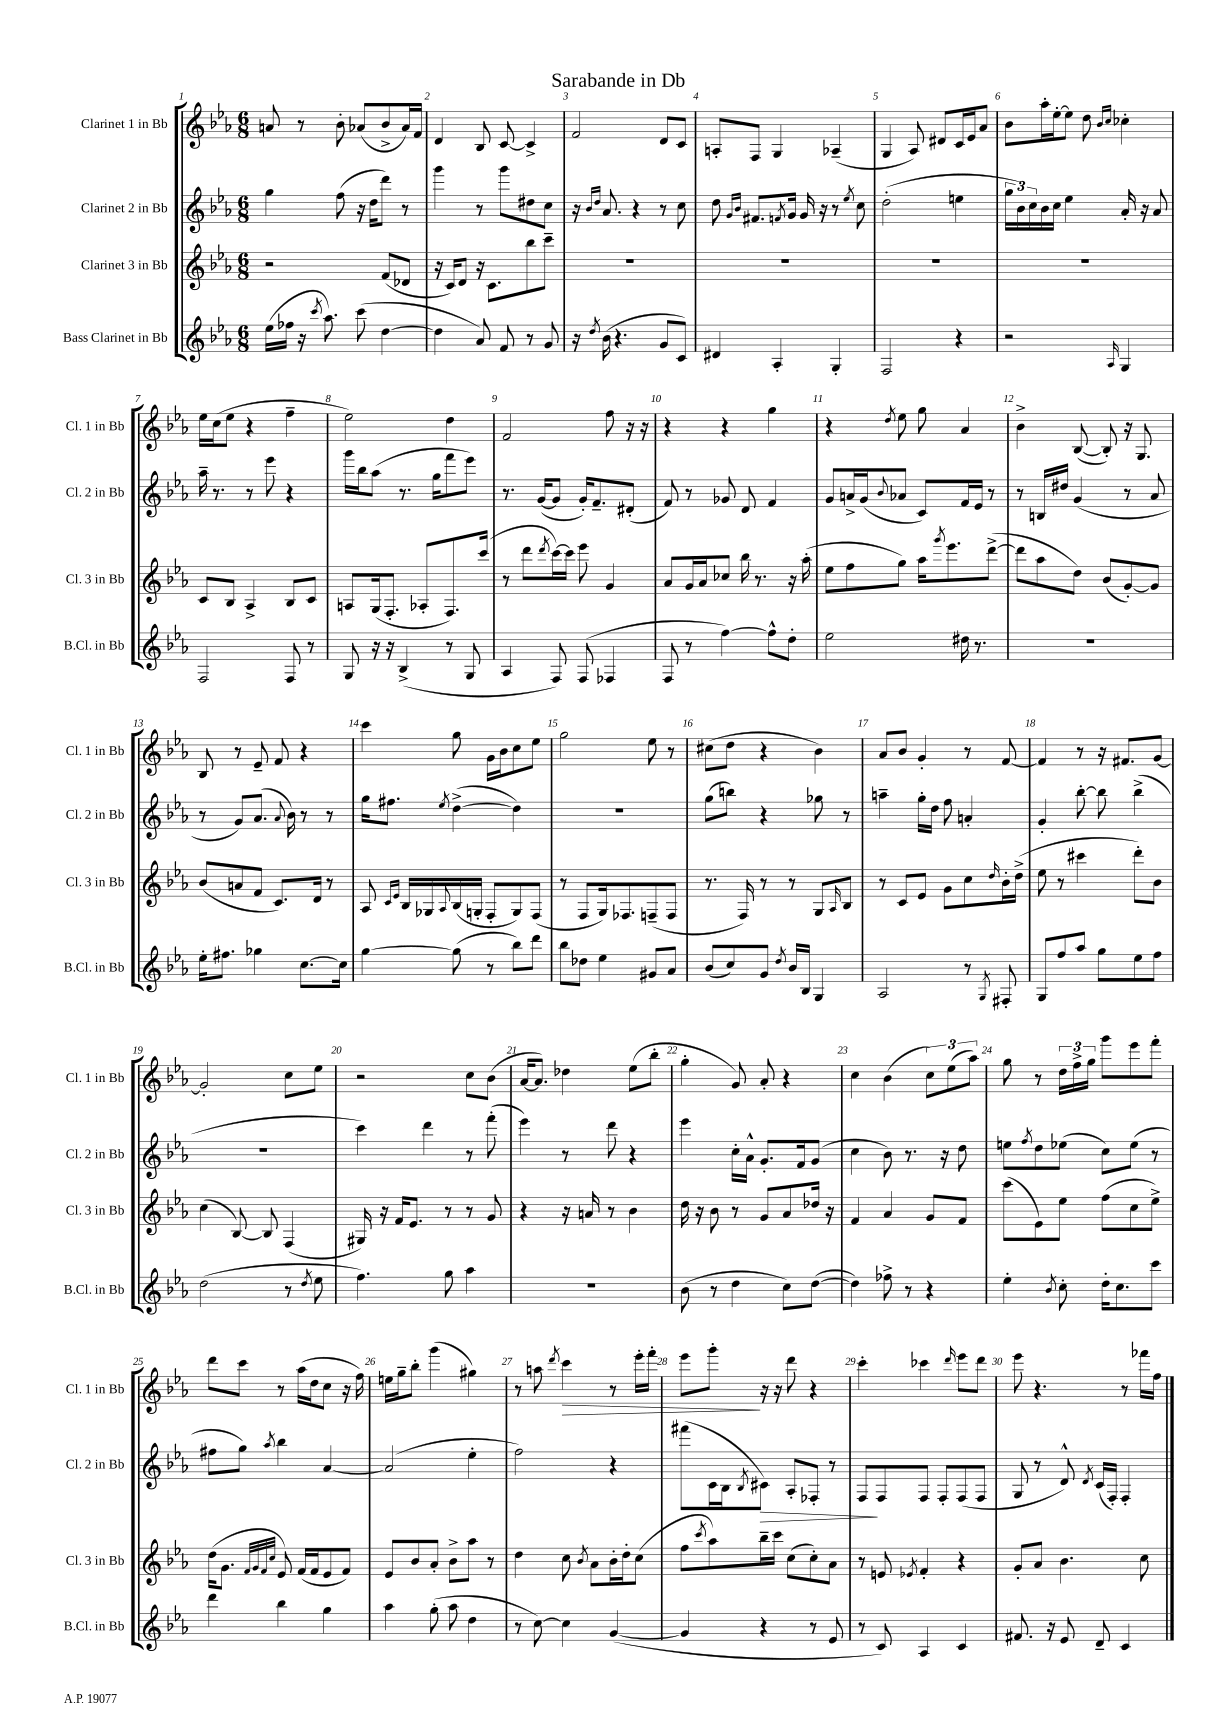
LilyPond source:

\header { title = "Sarabande in Db" }
<<
\new StaffGroup <<
\new Staff = "s0" \with { instrumentName = "Clarinet 1 in Bb" shortInstrumentName = "Cl. 1 in Bb" } {
    \clef treble \key ees \major \numericTimeSignature \time 6/8
    a'8 r8 bes'8-. aes'8( bes'8-> aes'16) f'16 |
    d'4 bes8 c'8~ c'4-> |
    f'2 d'8 c'8 |
    a8-. f8 g4 aes4--( |
    g4 aes8) dis'8 c'16 ees'16 aes'8 |
    bes'8 aes''16-. ees''16~-. ees''8 d''8 \grace { bes'16 c''16 } ces''4-. |
    ees''16 c''16( ees''8 r4 f''4-- |
    ees''2) d''4 |
    f'2 f''8 r16 r16 |
    r4 r4 g''4 |
    r4 \acciaccatura { d''8 } ees''8 g''8 aes'4 |
    bes'4-> bes8~( bes8-.) r16 g8. |
    bes8 r8 ees'8-- f'8 r4 |
    c'''4 g''8 g'16 bes'16 c''8 ees''8 |
    g''2 ees''8 r8 |
    cis''8( d''8 r4 bes'4) |
    aes'8 bes'8 g'4-. r8 f'8~ |
    f'4 r8 r16 fis'8. g'8~ |
    g'2-. c''8 ees''8 |
    r2 c''8 bes'8( |
    aes'16~ aes'8.) des''4 ees''8( bes''8-. |
    g''4-. g'8) aes'8-. r4 |
    c''4 bes'4( \tuplet 3/2 { c''8) ees''8( aes''8) } |
    g''8 r8 \tuplet 3/2 { d''16 f''16-> g''16 } g'''8 ees'''8 f'''8-. |
    d'''8 c'''8 r8 aes''16( d''16 c''8 r16 f''16) |
    e''16 g''16-- bes''8-. g'''4( gis''4) |
    r8 a''8 \acciaccatura { d'''8 } c'''4\> r8 ees'''16-. f'''16-. |
    ees'''8 g'''8-.\! r16 r16 d'''8 r4 |
    c'''4-. ces'''4 \grace { d'''16 } ees'''8 d'''8 |
    ees'''8 r4. r8 fes'''16 f''16 \bar "|." |
}
\new Staff = "s1" \with { instrumentName = "Clarinet 2 in Bb" shortInstrumentName = "Cl. 2 in Bb" } {
    \clef treble \key ees \major \numericTimeSignature \time 6/8
    g''4 f''8( r16 d''16 d'''8) r8 |
    g'''4 r8 g'''8 dis''8 c''8 |
    r16 \grace { bes'16 d''16 } aes'8. r4 r8 c''8 |
    d''8 \grace { g'16 bes'16 } fis'8. \acciaccatura { f'8 } g'16 g'16 r16 r8 \acciaccatura { ees''8 } c''8 |
    d''2-.( e''4 |
    \tuplet 3/2 { g''16 bes'16) c''16 } bes'16 c''16 ees''4 aes'16-. r16 aes'8 |
    aes''16-- r8. r8 ees'''8 r4 |
    g'''16 bes''16 aes''8( r8. g''16 f'''8 ees'''8) |
    r8. g'16~( g'8 g'16-.) f'8.-- dis'8-.( |
    f'8) r8 ges'8 d'8 f'4 |
    g'8 a'16-> g'16( \appoggiatura { bes'8 } aes'8 c'8) f'16 ees'16 r8 |
    r8 b16 dis''16 g'4( r8 aes'8 |
    r8 g'8) aes'8.( \appoggiatura { aes'8 } bes'16) r8 r8 |
    g''16 fis''8. \acciaccatura { ees''8 } d''4~->( d''4) |
    R2. |
    g''8( b''8) r4 ges''8 r8 |
    a''4-- g''16-. d''16 f''8 a'4-. |
    g'4-. bes''8~-. bes''8 bes''4->( |
    R2. |
    c'''4) d'''4 r8 f'''8-.( |
    ees'''4) r8 d'''8 r4 |
    ees'''4 c''16-. aes'16-^ g'8.-. f'16 g'8( |
    c''4 bes'8) r8. r16 d''8 |
    e''8 \acciaccatura { f''8 } d''8 ees''8( c''8) ees''8( r8 |
    fis''8 g''8) \acciaccatura { aes''8 } bes''4 aes'4~ |
    aes'2( ees''4-. |
    f''2) r4 |
    fis'''8( c'16 bes16 \acciaccatura { bes8 } cis'8\>) aes8-. fes8-. r8 |
    f8\! f8 f8 f8-. f8( f8 |
    g8 r8 d'8-^) \acciaccatura { d'8 } c'16( f16-.) f4-. \bar "|." |
}
\new Staff = "s2" \with { instrumentName = "Clarinet 3 in Bb" shortInstrumentName = "Cl. 3 in Bb" } {
    \clef treble \key ees \major \numericTimeSignature \time 6/8
    r2 f'8( des'8 |
    r16 c'16) d'8 r16 c'8. bes''8 c'''8-- |
    R2. |
    R2. |
    R2. |
    R2. |
    c'8 bes8 aes4-> bes8 c'8 |
    a8 g16( f8.-. aes8-. f8.) c'''16( |
    r8 d'''8 \acciaccatura { d'''8 } c'''16~) c'''16 ees'''8 g'4 |
    aes'8 g'16 aes'16 ces''8 bes''16 r8. r16 aes''16-.( |
    ees''8 f''8 g''8) aes''16 \acciaccatura { g'''8 } ees'''8. d'''8~->( |
    d'''8 aes''8 d''8) bes'8( g'8~-.) g'8 |
    bes'8( a'8 f'8 c'8.) d'16 r8 |
    aes8 \grace { c'16 ees'16 } bes16 ges16 \appoggiatura { aes8 } bes16( g16-. f8-. g8) f8( |
    r8 f8 g16) fes8. f8--( f8 |
    r8. f16) r8 r8 g8 \grace { aes16 } bes8 |
    r8 c'8 ees'8 g'8 c''8 \grace { d''16 } bes'16-. d''16->( |
    ees''8 r8 cis'''4 d'''8-.) bes'8 |
    c''4( bes8~) bes8 f4( |
    gis16) r16 f'16 ees'8. r8 r8 g'8 |
    r4 r16 a'16 r8 bes'4 |
    d''16 r16 bes'8 r8 g'8 aes'8 des''16 r16 |
    f'4 aes'4 g'8 f'8 |
    c'''8( ees'8) ees''8 f''8( c''8 ees''8->) |
    d''16( g'8. \grace { f'32 g'32 f'32 c''32 } ees'8) f'16( f'16 ees'8 f'8) |
    ees'8 bes'8 aes'8-. bes'8-> aes''8 r8 |
    d''4 c''8 \acciaccatura { bes'8 } aes'8 bes'16-. d''16-. c''8( |
    f''8 \acciaccatura { c'''8 } aes''8) bes''16-- c'''16 c''8( c''8-.) aes'8 |
    r8 e'8 \acciaccatura { ees'8 } f'4-. r4 |
    g'8-. aes'8 bes'4. c''8 \bar "|." |
}
\new Staff = "s3" \with { instrumentName = "Bass Clarinet in Bb" shortInstrumentName = "B.Cl. in Bb" } {
    \clef treble \key ees \major \numericTimeSignature \time 6/8
    ees''16( fes''16 r16 \acciaccatura { c'''8 } aes''8.) c'''8( d''4~ |
    d''4 aes'8) f'8 r8 g'8 |
    r16 \acciaccatura { d''8 } bes'16( r4. g'8 c'8) |
    dis'4 aes4-. g4-. |
    f2 r4 |
    r2 \grace { aes16 } g4 |
    f2 f8 r8 |
    g8 r16 r16 bes4->( r8 g8 |
    aes4 f8) f8( fes4 |
    f8 r8 f''4~) f''8-^ d''8-. |
    ees''2 dis''16 r8. |
    R2. |
    ees''16-. fis''8. ges''4 c''8.~ c''16 |
    g''4~ g''8( r8 bes''8) d'''8 |
    bes''8 des''8 ees''4 gis'8 aes'8 |
    bes'8( c''8) g'8 \acciaccatura { d''8 } bes'16 bes16 g4 |
    aes2 r8 \acciaccatura { g8 } fis8-. |
    g8 f''8 aes''8 g''8 ees''8 f''8 |
    d''2( r8 \acciaccatura { d''8 } ees''8 |
    f''4.) g''8 aes''4 |
    R2. |
    bes'8( r8 d''4 c''8) d''8~( |
    d''4) fes''8-> r8 r4 |
    ees''4-. \acciaccatura { bes'8 } c''8-. d''16-. c''8. c'''8 |
    d'''4 bes''4 g''4 |
    aes''4 g''8-.( aes''8 d''4 |
    r8 c''8~) c''4 g'4~( |
    g'4 r4 r8 ees'8 |
    r8 c'8) aes4 c'4 |
    fis'8. r16 ees'8 d'8-- c'4 \bar "|." |
}
>>
>>
\layout { \context { \Score \override BarNumber.break-visibility = ##(#f #t #t) barNumberVisibility = #all-bar-numbers-visible } }
